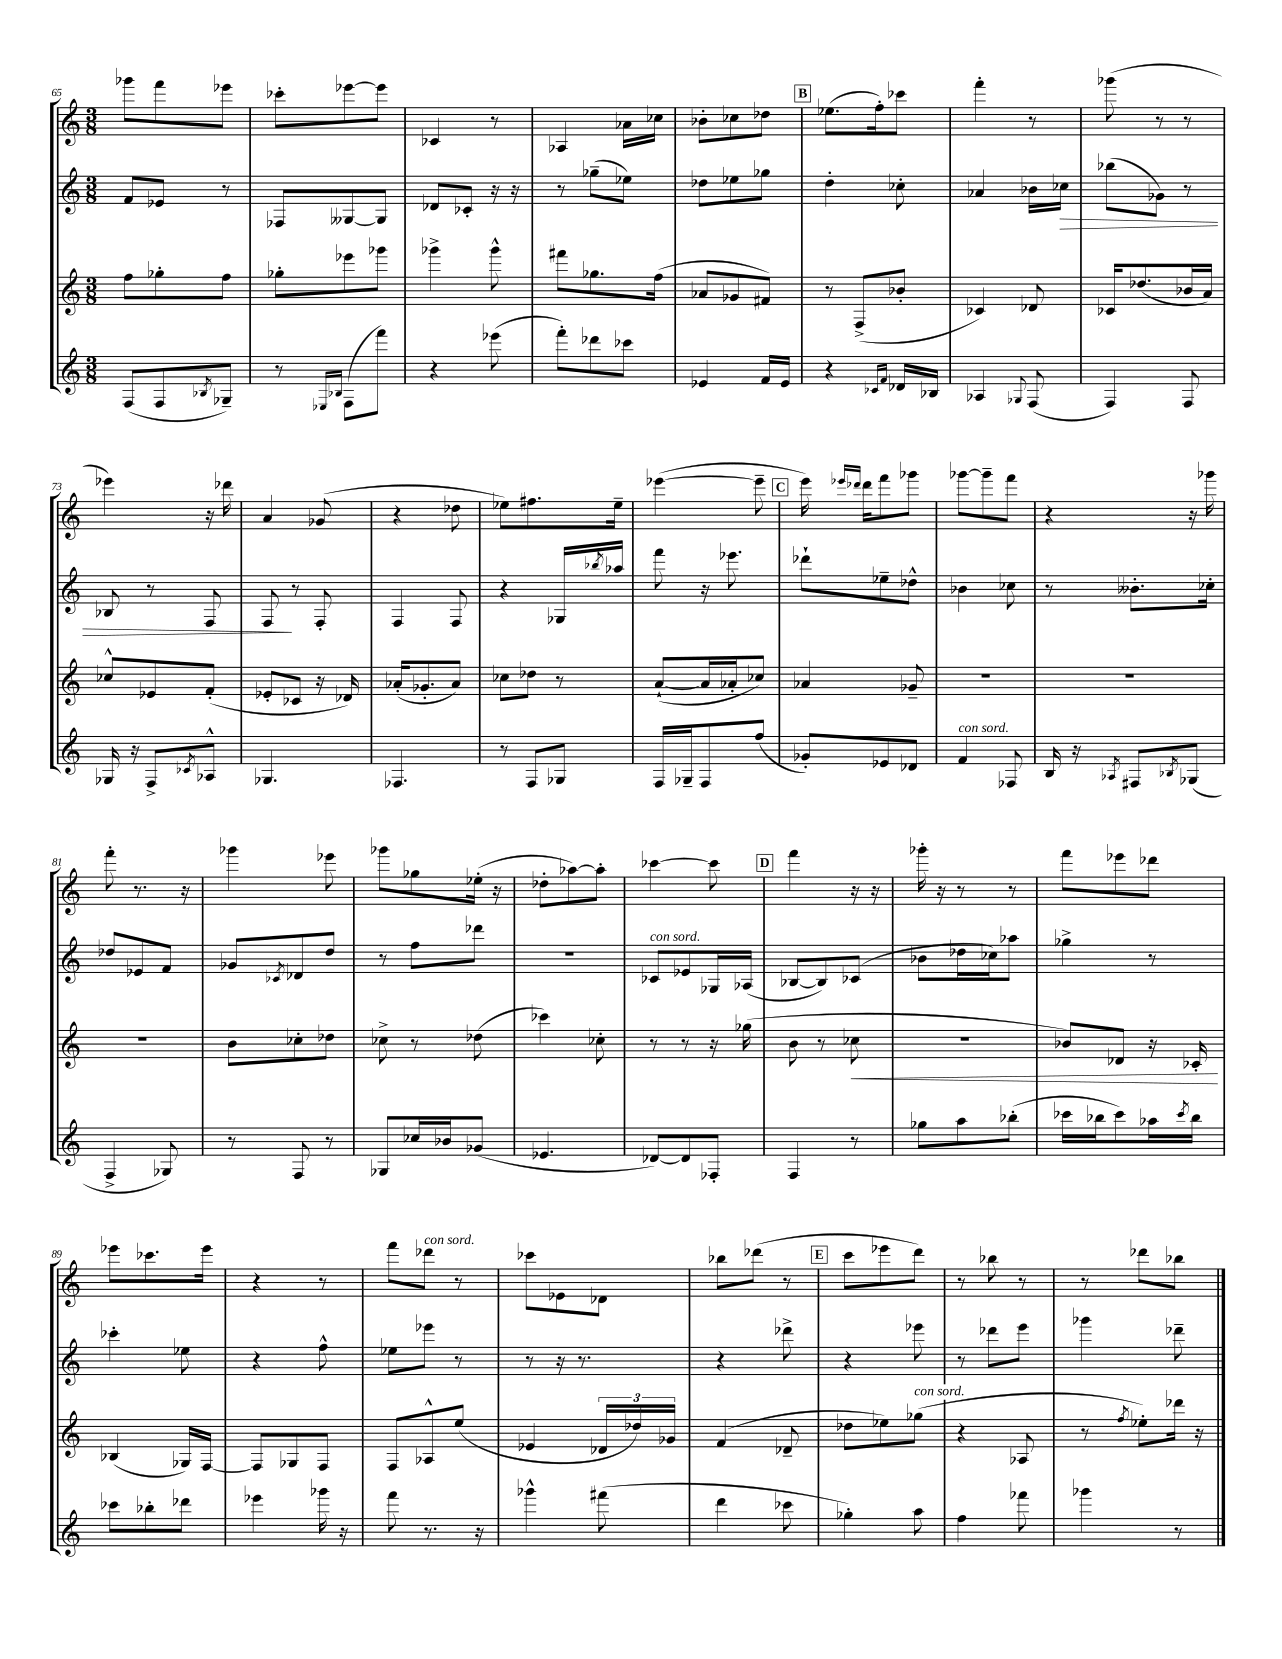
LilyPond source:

<<
\new StaffGroup <<
\new Staff = "s0" {
    \clef treble \key c \major \numericTimeSignature \time 3/8
    ges'''8 f'''8 ees'''8 |
    ces'''8-. ees'''8~ ees'''8 |
    ces'4 r8 |
    aes4 aes'16 ces''16 |
    bes'8-. ces''8 des''8 |
    \mark \markup { \box "B" } ees''8.( f''16-.) ces'''8 |
    f'''4-. r8 |
    ges'''8( r8 r8 |
    ees'''4) r16 des'''16 |
    a'4 ges'8( |
    r4 des''8 |
    ees''8) fis''8. ees''16-- |
    ees'''4~( ees'''8-- |
    \mark \markup { \box "C" } e'''16) \grace { ees'''16 des'''16 } des'''16 f'''8 ges'''8 |
    ges'''8~ ges'''8-- f'''8 |
    r4 r16 ges'''16 |
    f'''8-. r8. r16 |
    ges'''4 ees'''8 |
    ges'''8 ges''8 ees''16-.( r16 |
    des''8-. aes''8~) aes''8-. |
    ces'''4~ ces'''8 |
    \mark \markup { \box "D" } f'''4 r16 r16 |
    ges'''16-. r16 r8 r8 |
    f'''8 ees'''8 des'''8 |
    ees'''8 ces'''8. ees'''16 |
    r4 r8 |
    f'''8 des'''8^\markup { \italic "con sord." } r8 |
    ces'''8 ees'8 des'8 |
    bes''8 des'''8( r8 |
    \mark \markup { \box "E" } c'''8 ees'''8 d'''8) |
    r8 bes''8 r8 |
    r8 des'''8 bes''8 \bar "|." |
}
\new Staff = "s1" {
    \clef treble \key c \major \numericTimeSignature \time 3/8
    f'8 ees'8 r8 |
    fes8 geses8~ geses8 |
    des'8 ces'8-. r16 r16 |
    r8 ges''8--( ees''8) |
    des''8 ees''8 ges''8 |
    \mark \markup { \box "B" } d''4-. ces''8-. |
    aes'4 bes'16 ces''16\> |
    bes''8( ges'8) r8 |
    bes8 r8 f8 |
    f8\! r8 f8-. |
    f4 f8 |
    r4 ges16 \acciaccatura { bes''8 } aes''16 |
    f'''8 r16 ees'''8. |
    \mark \markup { \box "C" } des'''8-! ees''8-- des''8-^ |
    bes'4 ces''8 |
    r8 beses'8.-. ces''16-. |
    des''8 ees'8 f'8 |
    ges'8 \acciaccatura { ces'8 } des'8 d''8 |
    r8 f''8 des'''8 |
    R4. |
    ces'8^\markup { \italic "con sord." } ees'8 ges16 aes16( |
    \mark \markup { \box "D" } bes8~ bes8) ces'8( |
    bes'8 des''16 ces''16) aes''8 |
    ges''4-> r8 |
    ces'''4-. ees''8 |
    r4 f''8-^ |
    ees''8 ees'''8 r8 |
    r8 r16 r8. |
    r4 des'''8-> |
    \mark \markup { \box "E" } r4 ees'''8 |
    r8 des'''8 e'''8 |
    ges'''4 des'''8-- \bar "|." |
}
\new Staff = "s2" {
    \clef treble \key c \major \numericTimeSignature \time 3/8
    f''8 ges''8-. f''8 |
    ges''8-. ees'''8 ges'''8 |
    ges'''4-> ges'''8-^ |
    fis'''8 ges''8. f''16( |
    aes'8 ges'8 fis'8) |
    \mark \markup { \box "B" } r8 f8->( bes'8-. |
    ces'4) des'8 |
    ces'16 des''8.( bes'16 a'16) |
    ces''8-^ ees'8 f'8-.( |
    ees'8-. ces'8 r16 des'16) |
    aes'16-.( ges'8.-. aes'8) |
    ces''8 des''8 r8 |
    a'8~-!( a'16 aes'16-. ces''8) |
    \mark \markup { \box "C" } aes'4 ges'8-- |
    R4. |
    R4. |
    R4. |
    b'8 ces''8-. des''8 |
    ces''8-> r8 des''8( |
    ces'''4) ces''8-. |
    r8 r8 r16 ges''16( |
    \mark \markup { \box "D" } b'8 r8 ces''8\< |
    R4. |
    bes'8) des'8 r16 ces'16-.\! |
    bes4( ges16) f16~ |
    f8 ges8 f8 |
    f8 aes8-^ e''8( |
    ees'4 \tuplet 3/2 { des'16 des''16) ges'16 } |
    f'4( des'8-- |
    \mark \markup { \box "E" } des''8 ees''8) ges''8^\markup { \italic "con sord." }( |
    r4 aes8 |
    r8 \acciaccatura { f''8 } ees''8-.) des'''16 r16 \bar "|." |
}
\new Staff = "s3" {
    \clef treble \key c \major \numericTimeSignature \time 3/8
    f8( f8 \acciaccatura { bes8 } ges8--) |
    r8 \grace { ees16 bes16 } f8( f'''8) |
    r4 ees'''8( |
    f'''8-.) des'''8 ces'''8 |
    ees'4 f'16 ees'16 |
    \mark \markup { \box "B" } r4 \grace { ces'16 f'16 } des'16 bes16 |
    aes4 \appoggiatura { ges8 } f8( |
    f4) f8 |
    ges16 r16 f8-> \acciaccatura { ces'8 } aes8-^ |
    ges4. |
    fes4. |
    r8 f8 ges8 |
    f16 ges16-- f8 f''8( |
    \mark \markup { \box "C" } ges'8-.) ees'8 des'8 |
    f'4^\markup { \italic "con sord." } fes8 |
    b16 r16 \acciaccatura { aes8 } fis8 \acciaccatura { bes8 } ges8( |
    f4-> ges8) |
    r8 f8 r8 |
    ges8 ces''16 bes'16 ges'8( |
    ees'4. |
    des'8~) des'8 fes8-. |
    \mark \markup { \box "D" } f4 r8 |
    ges''8 a''8 bes''8-.( |
    ces'''16 bes''16 ces'''8) aes''16 \acciaccatura { ces'''8 } bes''16 |
    ces'''8 bes''8-. des'''8 |
    ees'''4 ges'''16 r16 |
    f'''8 r8. r16 |
    ges'''4-^ fis'''8( |
    d'''4 ces'''8 |
    \mark \markup { \box "E" } ges''4-.) a''8 |
    f''4 fes'''8 |
    ges'''4 r8 \bar "|." |
}
>>
>>
\layout { \context { \Score currentBarNumber = #65 } }
